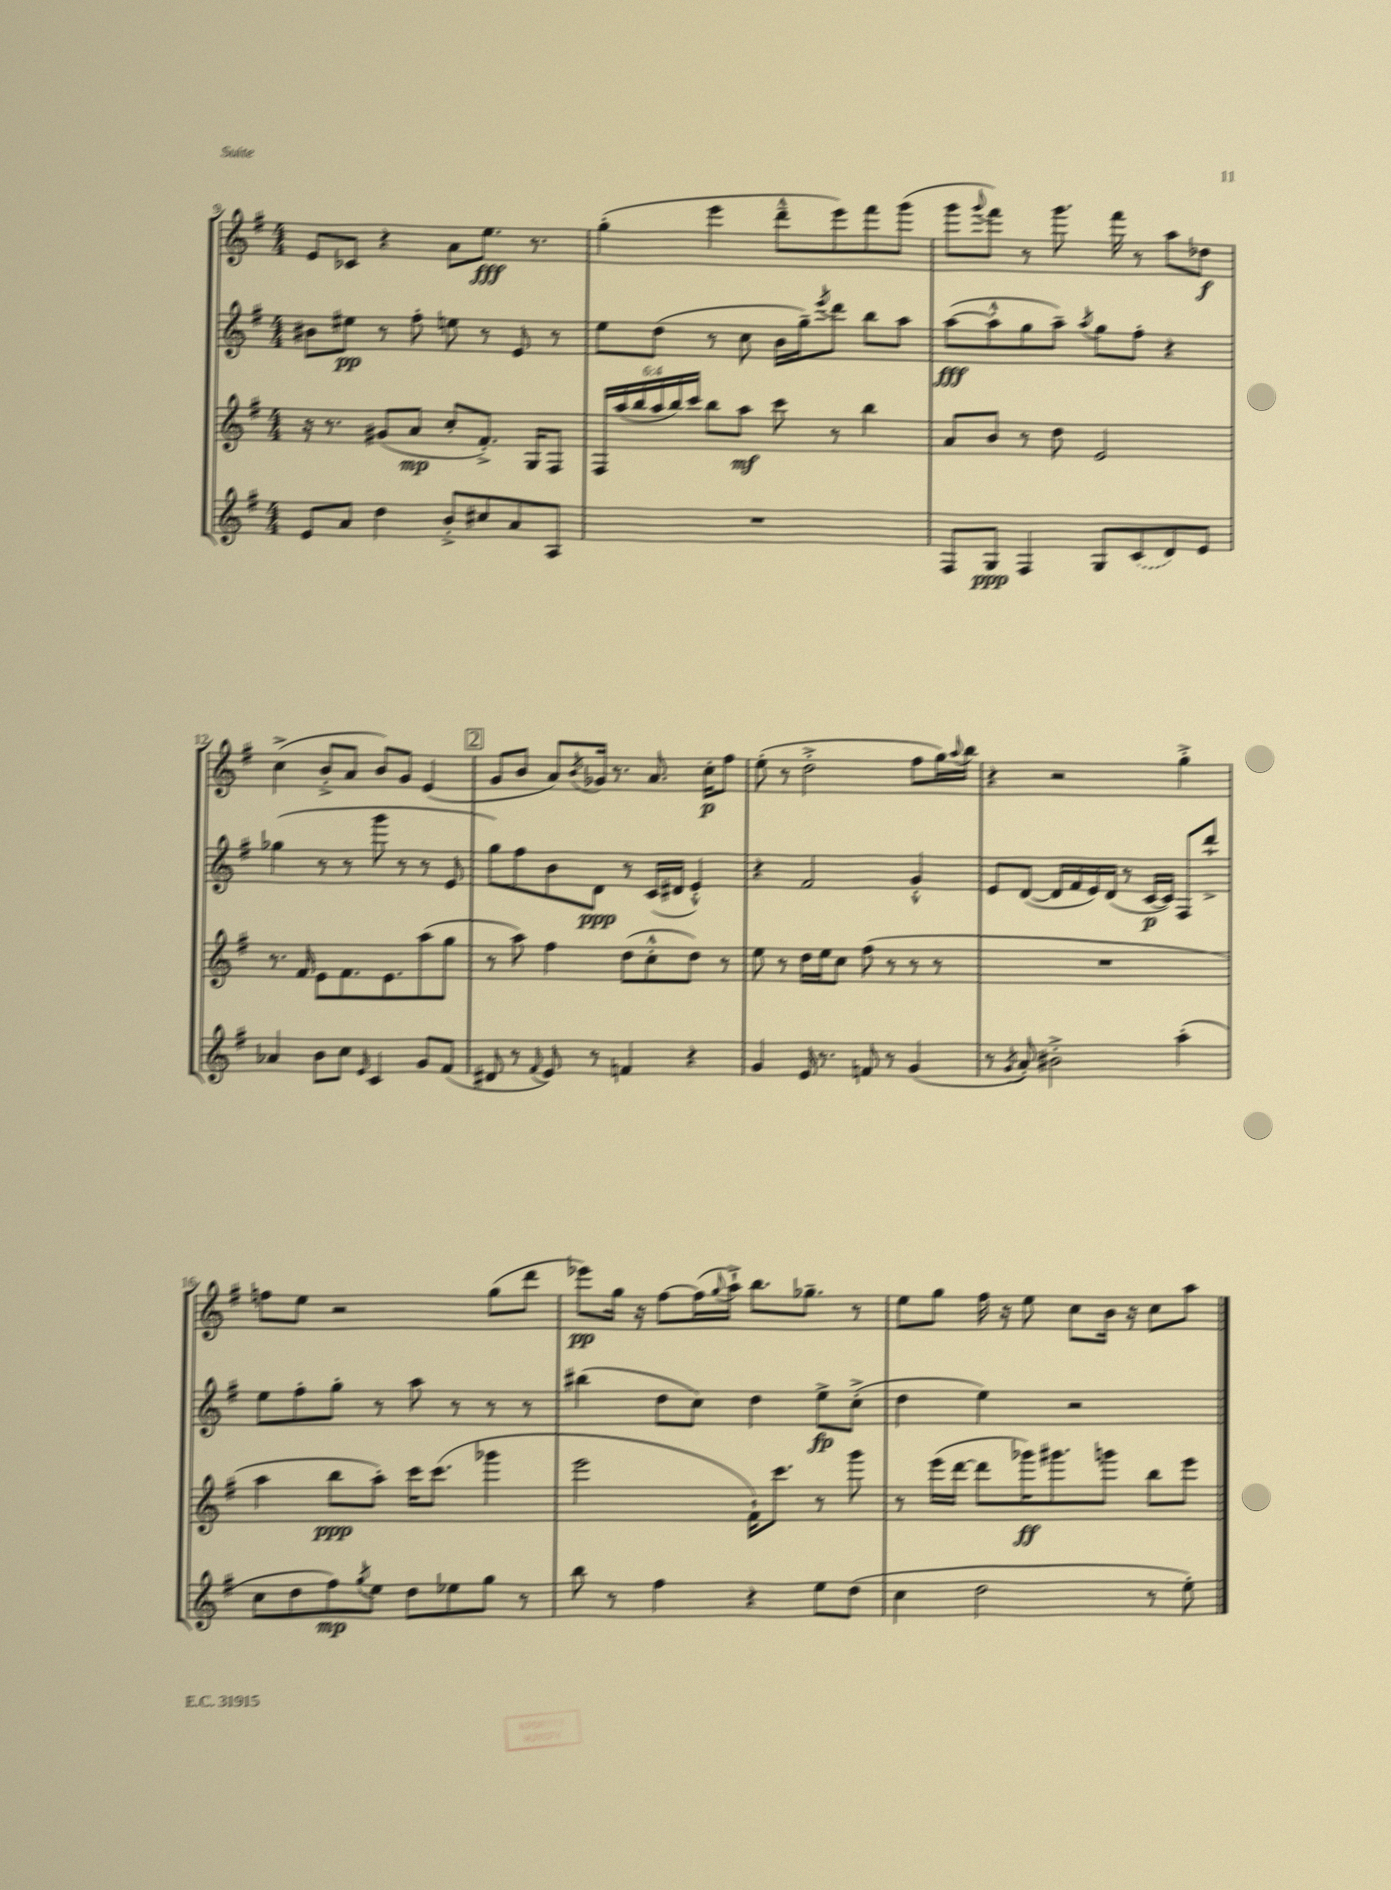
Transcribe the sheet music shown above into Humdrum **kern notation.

**kern	**kern	**kern	**kern
*staff4	*staff3	*staff2	*staff1
*clefG2	*clefG2	*clefG2	*clefG2
*k[f#]	*k[f#]	*k[f#]	*k[f#]
*M4/4	*M4/4	*M4/4	*M4/4
8e	16r	8b#	8e
.	8.r	.	.
8a	.	8ee#	8c-
4dd	(8g#	8r	4r
.	8a	8ff#'	.
8b'^	8cc'	8ee	8a
8cc#	8.f#'^)	8r	8.ee
8a	.	8e	.
.	16G	.	8.r
8A	8F#	8r	.
=	=	=	=
1r	24F#	8ee	(4gg'
.	(24aa	.	.
.	24bb	.	.
.	24aa	(8dd	.
.	24bb)	.	.
.	24ccc	.	.
.	8bb	8r	4eee
.	8aa	8cc	.
.	8ccc	16b	8ddd~^^
.	.	16gg~)	.
.	.	8qeee	.
.	8r	8ddd	8eee)
.	4bb	8bb	8fff#
.	.	8aa	(8ggg
=	=	=	=
8F#	8a	([8aa	8ggg
.	.	.	8qqggg
8G	8b	8aa'^^]	8fff#)
4F#	8r	8gg	8r
.	8dd	8aa~)	8.ggg
.	.	8qaa	.
8G	2e	8gg	.
.	.	.	16fff#
(8c	.	8ff#'	8r
8d)	.	4r	8aa
8e	.	.	8dd-
=	=	=	=
4a-	8.r	(4gg-	(4cc^
.	16f#	.	.
8b	8e	8r	8b'^
8cc	8.f#	8r	8a
16qqe	.	.	.
4c	.	8ggg	8b)
.	8.e	.	.
.	.	8r	8g
8g	(8aa	8r	(4e
(8f#	8gg	8e	.
=	=	=	=
8d#	8r	8gg)	8g
8r	8aa)	8ff#	8b
8qqf#	.	.	.
8e)	4ff#	8b	8a)
.	.	.	8qb
8r	.	8d	16g-
.	.	.	8.r
4f	(8dd	8r	.
.	8cc'^^	(16c	8.a
.	.	16d#	.
4r	8dd)	4e'^^)	.
.	.	.	16cc'
.	8r	.	8ff#
=	=	=	=
4g	8ee	4r	(8ee'
.	8r	.	8r
16e	16dd	2f#	2dd'^
8.r	16ee	.	.
.	8cc	.	.
8f	(8ff#	.	.
8r	8r	.	.
(4g	8r	4g'^^	8ff#
.	8r	.	16gg)
.	.	.	8qqaa
.	.	.	16bb
=	=	=	=
8r	1r	8e	4r
8qg	.	.	.
8a')	.	([8d	.
2b#'^	.	16d]	2r
.	.	16f#	.
.	.	16e)	.
.	.	(16d	.
.	.	8r	.
.	.	[16c	.
.	.	16c])	.
(4aa'	.	8F#	4gg'^
.	.	8ddd`^	.
=	=	=	=
8cc	4aa	8ee	8ff
8dd	.	8ff#'	8ee
8ff#)	8bb	8gg'	2r
8qgg	.	.	.
8ee	8aa')	8r	.
8dd	16ccc	8aa	.
.	(8.ccc	.	.
8ee-	.	8r	.
8gg	4ggg-	8r	(8gg
8r	.	8r	8ddd
=	=	=	=
8bb	2eee	(4bb#	8eee-)
8r	.	.	16gg
.	.	.	16r
4ff#	.	8dd	[8ff#
.	.	8cc)	(16ff#]
.	.	.	8qqgg
.	.	.	16aa`^)
4r	16f#`)	4dd	8.bb
.	8.ccc	.	.
.	.	.	8.gg-~
8ee	8r	8ee^	.
(8dd	8ggg	(8cc'^	8r
=	=	=	=
4cc	8r	4dd	8ee
.	(16eee	.	8gg
.	[16ddd	.	.
2dd	8ddd]	4ee)	16ff#
.	.	.	16r
.	16ggg-)	.	8ee
.	8.ggg#	.	.
.	.	2r	8cc
.	8ggg	.	16b
.	.	.	16r
8r	8bb	.	8cc
8ee')	8eee	.	8aa
==	==	==	==
*-	*-	*-	*-
